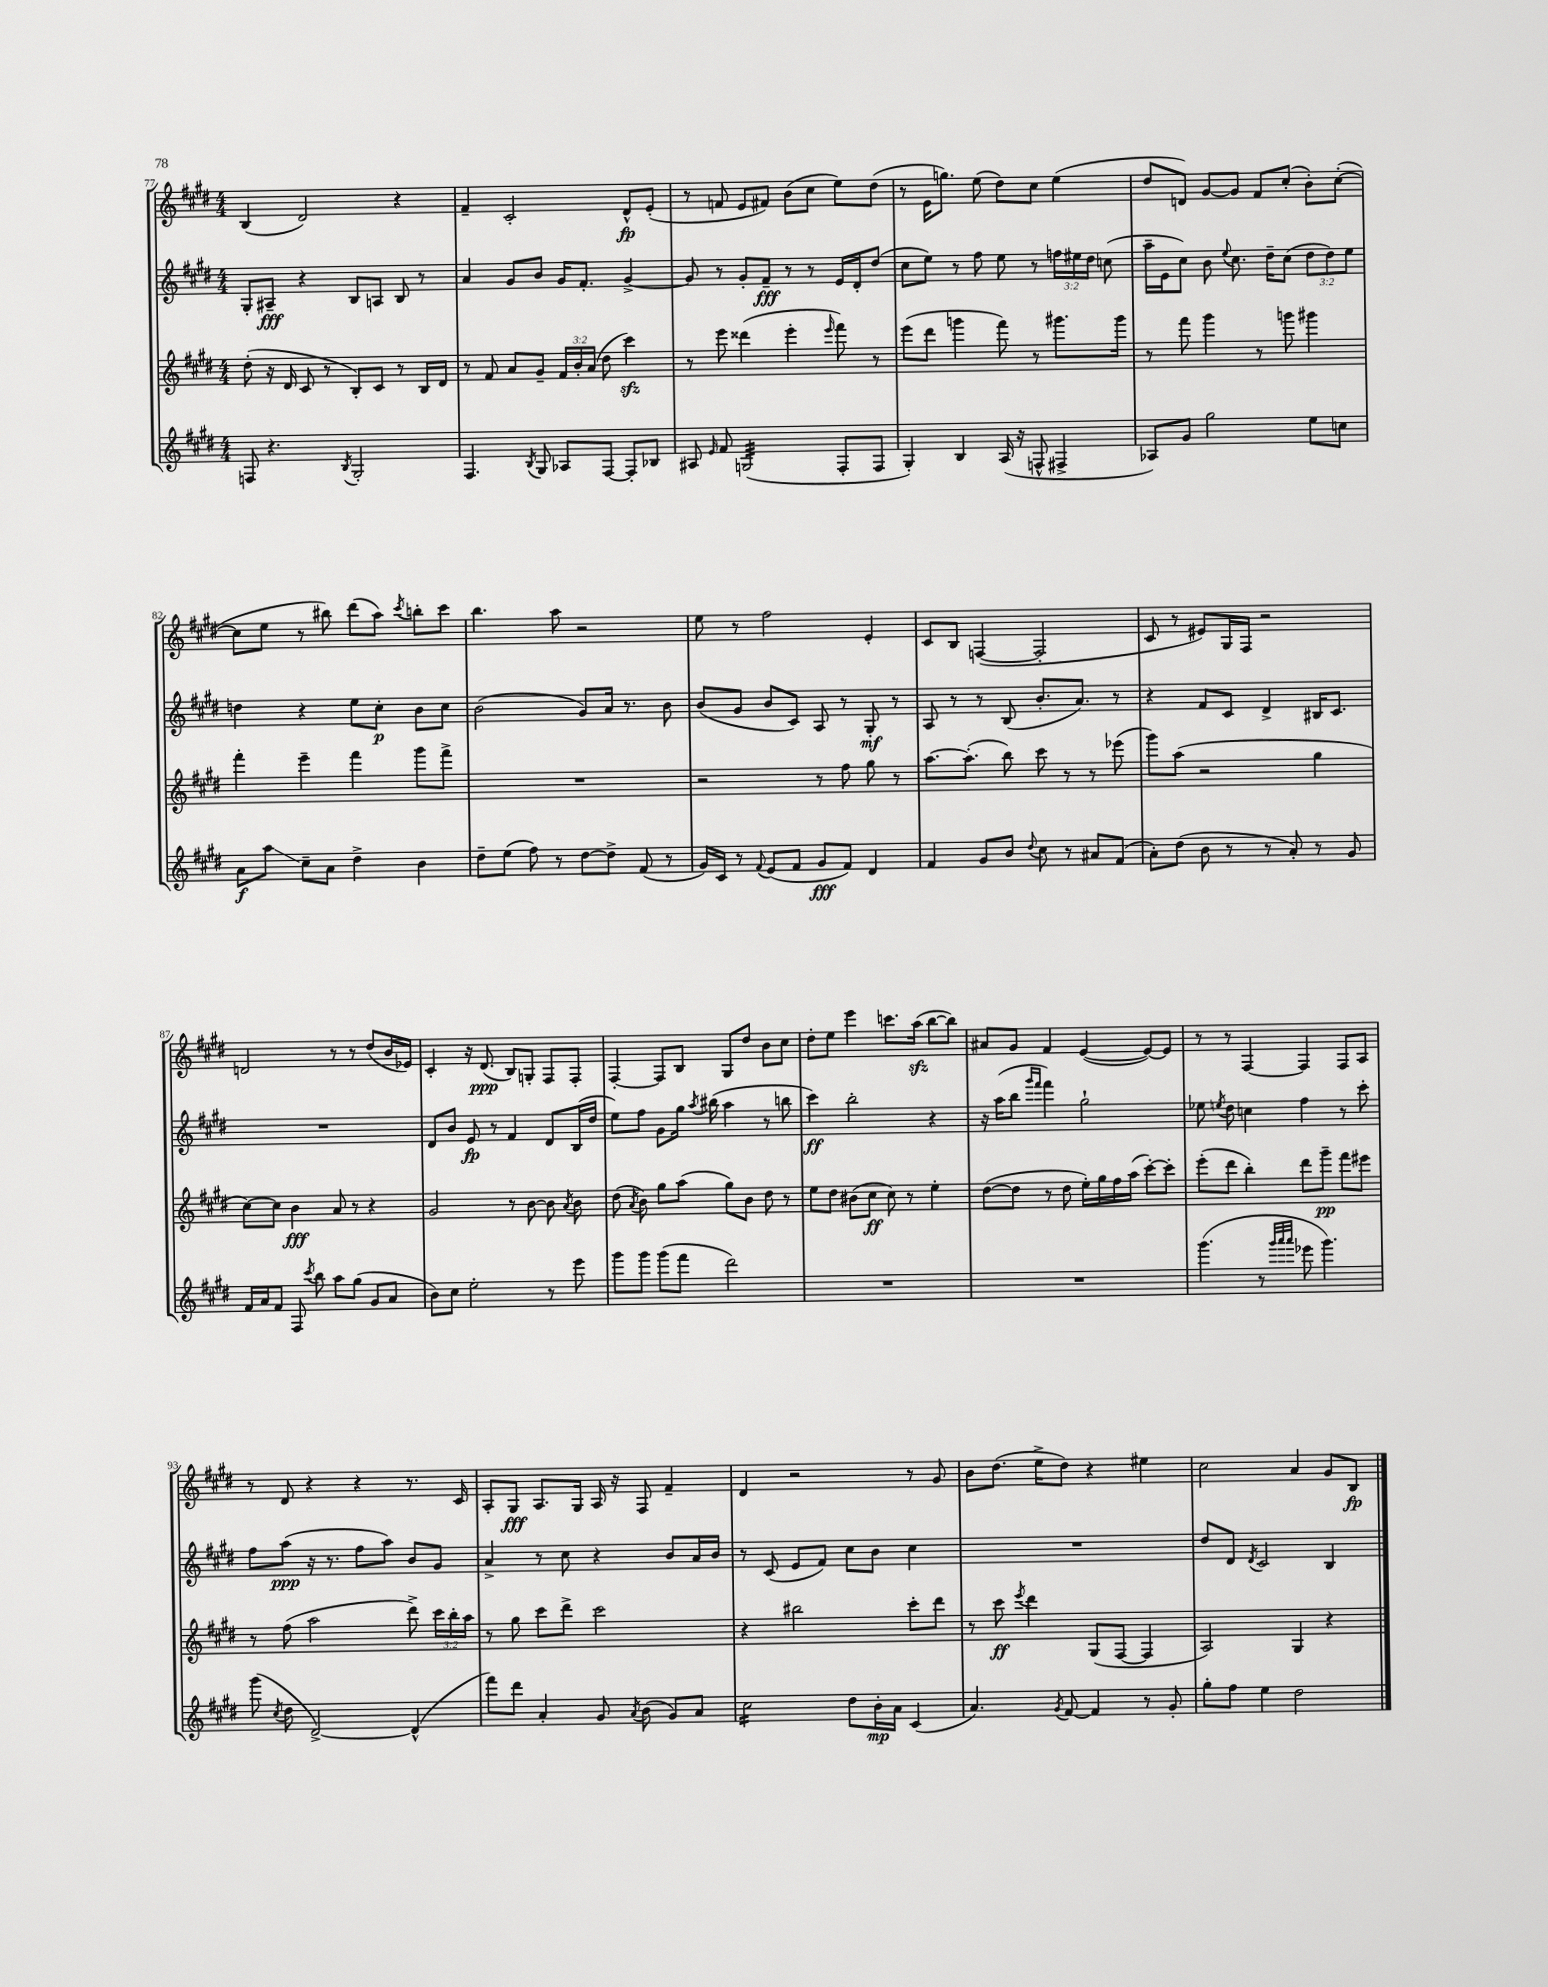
<<
\new StaffGroup <<
\new Staff = "s0" {
    \clef treble \key e \major \numericTimeSignature \time 4/4
    \autoBeamOff b4( dis'2) r4 |
    fis'4-- cis'2-. dis'8[-^\fp e'8]-.( |
    r8 f'8 e'8[ fis'8]) b'8[( cis''8] e''8[) dis''8]( |
    r8 e'16[ g''8.]) e''8( dis''8[) cis''8] e''4( |
    dis''8[ d'8]) gis'8[~ gis'8] fis'8[ cis''8]-.( b'8[-.) cis''8]~-.( |
    cis''8[ e''8] r8 bis''8) dis'''8[( a''8]) \acciaccatura { cis'''8 } b''8[-. cis'''8] |
    b''4. a''8 r2 |
    e''8 r8 fis''2 e'4-. |
    cis'8[ b8] f4~( f2-. |
    cis'8 r8 eis'8[) gis16 fis16] r2 |
    d'2 r8 r8 dis''8[( b'16 ees'16]) |
    cis'4-. r16 dis'8.\ppp( b8[) g8]-. fis8[ fis8]-. |
    fis4~-. fis8[ b8] gis8[ dis''8] b'8[ cis''8] |
    dis''8[-. e''8] e'''4 c'''8.[ a''16]\sfz( b''8[~ b''8]) |
    ais'8[ gis'8] fis'4 e'4~( e'8[~) e'8] |
    r8 r8 fis4~ fis4 fis8[ a8] |
    r8 dis'8 r4 r4 r8. cis'16 |
    a8[-. gis8]\fff a8.[ gis16] a16 r16 fis8 fis'4-- |
    dis'4 r2 r8 gis'8 |
    b'8[ dis''8.]( e''16[-> dis''8]) r4 eis''4 |
    cis''2 a'4 gis'8[ b8]\fp \bar "|." |
}
\new Staff = "s1" {
    \clef treble \key e \major \numericTimeSignature \time 4/4 \override Staff.TupletNumber.text = #tuplet-number::calc-fraction-text
    \autoBeamOff gis8[-. ais8]--\fff r4 b8[ a8] b8 r8 |
    a'4 gis'8[ b'8] gis'16[ fis'8.]-. gis'4~-> |
    gis'8 r8 gis'8[-. fis'8]--\fff r8 r8 e'16[ dis'16-. dis''8]( |
    cis''8[ e''8]) r8 fis''8 e''8 r8 \tuplet 3/2 { f''16[ eis''16 dis''16] } c''8( |
    a''16[-- e'16 cis''8]) b'8 \appoggiatura { e''8 } cis''8. dis''16[-- cis''8]( \tuplet 3/2 { dis''8[ dis''8) e''8] } |
    d''4 r4 e''8[ cis''8]-.\p b'8[ cis''8] |
    b'2( gis'8[) a'16] r8. b'8 |
    b'8[( gis'8] b'8[ cis'8]) a8 r8 gis8-.\mf r8 |
    a8 r8 r8 b8( b'8.[-. a'8.]) r8 |
    r4 fis'8[ cis'8] dis'4-> bis16[ cis'8.] |
    R1 |
    dis'8[ b'8] e'8\fp r8 fis'4 dis'8[ b16( dis''16] |
    e''8[) fis''8] gis'8[ gis''16] \acciaccatura { a''8 } bis''16( a''4 r8 b''8 |
    cis'''4\ff) b''2-. r4 |
    r16 a''16[( b''8] \grace { gis'''16[ fis'''16] } fis'''4) gis''2-! |
    ees''8 \acciaccatura { e''8 } dis''8 c''4 fis''4 r8 cis'''8-. |
    fis''8[ a''8]\ppp( r16 r8. fis''8[ a''8]) b'8[ gis'8] |
    a'4-> r8 cis''8 r4 b'8[ a'16 b'16] |
    r8 cis'8( e'8[ fis'8]) cis''8[ b'8] cis''4 |
    R1 |
    dis''8[ dis'8] \acciaccatura { dis'8 } cis'2 b4 \bar "|." |
}
\new Staff = "s2" {
    \clef treble \key e \major \numericTimeSignature \time 4/4 \override Staff.TupletNumber.text = #tuplet-number::calc-fraction-text
    \autoBeamOff dis''8-.( r16 dis'16 cis'8 r8 b8[-.) cis'8] r8 b16[ dis'16] |
    r8 fis'8 a'8[ gis'8]-- \tuplet 3/2 { fis'16[ b'16-. a'16]( } dis''8 cis'''4\sfz) |
    r8 e'''8 disis'''4( e'''4-. \grace { e'''16 } fis'''8) r8 |
    e'''8[( dis'''8] g'''4 fis'''8) r8 gis'''8.[ gis'''16] |
    r8 fis'''8 gis'''4 r8 g'''8 gis'''4 |
    fis'''4-. e'''4-- fis'''4 gis'''8[ fis'''8]-> |
    R1 |
    r2 r8 fis''8 gis''8 r8 |
    a''8.[~ a''8.]-.( b''8) cis'''8 r8 r8 ees'''8( |
    gis'''8[) a''8]( r2 gis''4 |
    cis''8[~) cis''8] b'4\fff a'8 r8 r4 |
    gis'2 r8 b'8~ b'8 \acciaccatura { a'8 } b'8 |
    dis''8( \acciaccatura { a'8 } b'8) gis''8[ a''8]( gis''8[) b'8] dis''8 r8 |
    e''8[ dis''8] bis'8[( cis''8]\ff cis''8) r8 e''4-. |
    dis''8[~( dis''8] r8 dis''8 e''16[-.) gis''16 fis''16 a''16]( cis'''8[~-.) cis'''8]-. |
    e'''8[-.( dis'''8] b''4-.) dis'''8[ gis'''8]--\pp fis'''8[ eis'''8] |
    r8 fis''8( a''2 dis'''8->) \tuplet 3/2 { cis'''16[ b''16-. a''16] } |
    r8 gis''8 cis'''8[ dis'''8]-> cis'''2 |
    r4 bis''2 cis'''8[-. dis'''8] |
    r8 cis'''8\ff \acciaccatura { e'''8 } dis'''4 gis8[( fis8]~ fis4 |
    a2) gis4 r4 \bar "|." |
}
\new Staff = "s3" {
    \clef treble \key e \major \numericTimeSignature \time 4/4
    \autoBeamOff f8 r4. \acciaccatura { b8 } gis2-. |
    fis4. \acciaccatura { b8 } gis8 aes8[ fis8]~ fis8[-. bes8] |
    ais8 \grace { e'16 } fis'8 g2:32( fis8[-. fis8] |
    gis4-.) b4 a16( r16 f8-^ fis4-> |
    aes8[) gis'8] gis''2 e''8[ c''8] |
    a'8[\f a''8]\glissando cis''8[-- a'8] dis''4-> b'4 |
    dis''8[-- e''8]( fis''8) r8 dis''8[~ dis''8]-> fis'8( r8 |
    gis'16[) cis'16] r8 \appoggiatura { fis'8 } e'8[( fis'8] gis'8[\fff fis'8]) dis'4 |
    fis'4 gis'8[ b'8] \appoggiatura { dis''8 } cis''8 r8 ais'8[ fis'8]( |
    a'8[-.) dis''8]( b'8 r8 r8 a'8-.) r8 gis'8 |
    fis'16[ a'16 fis'8] fis8 \acciaccatura { cis'''8 } b''8 a''8[ gis''8]( gis'8[ a'8] |
    b'8[) cis''8] e''2-. r8 e'''8 |
    gis'''8[ gis'''8] gis'''8[( fis'''8] dis'''2) |
    R1 |
    R1 |
    gis'''4.( r8 \grace { gis'''32[ a'''32 a'''32] } ees'''8 gis'''4.) |
    gis'''8( \acciaccatura { cis''8 } dis''8 dis'2~->) dis'4-^( |
    fis'''8[) dis'''8] a'4-. gis'8 \acciaccatura { a'8 } b'8( gis'8[) a'8] |
    cis''2:16 dis''8[ b'16-.\mp a'16] cis'4( |
    a'4.) \acciaccatura { gis'8 } fis'8~ fis'4 r8 gis'8-. |
    gis''8[-. fis''8] e''4 dis''2 \bar "|." |
}
>>
>>
\layout { \context { \Score currentBarNumber = #77 } }
